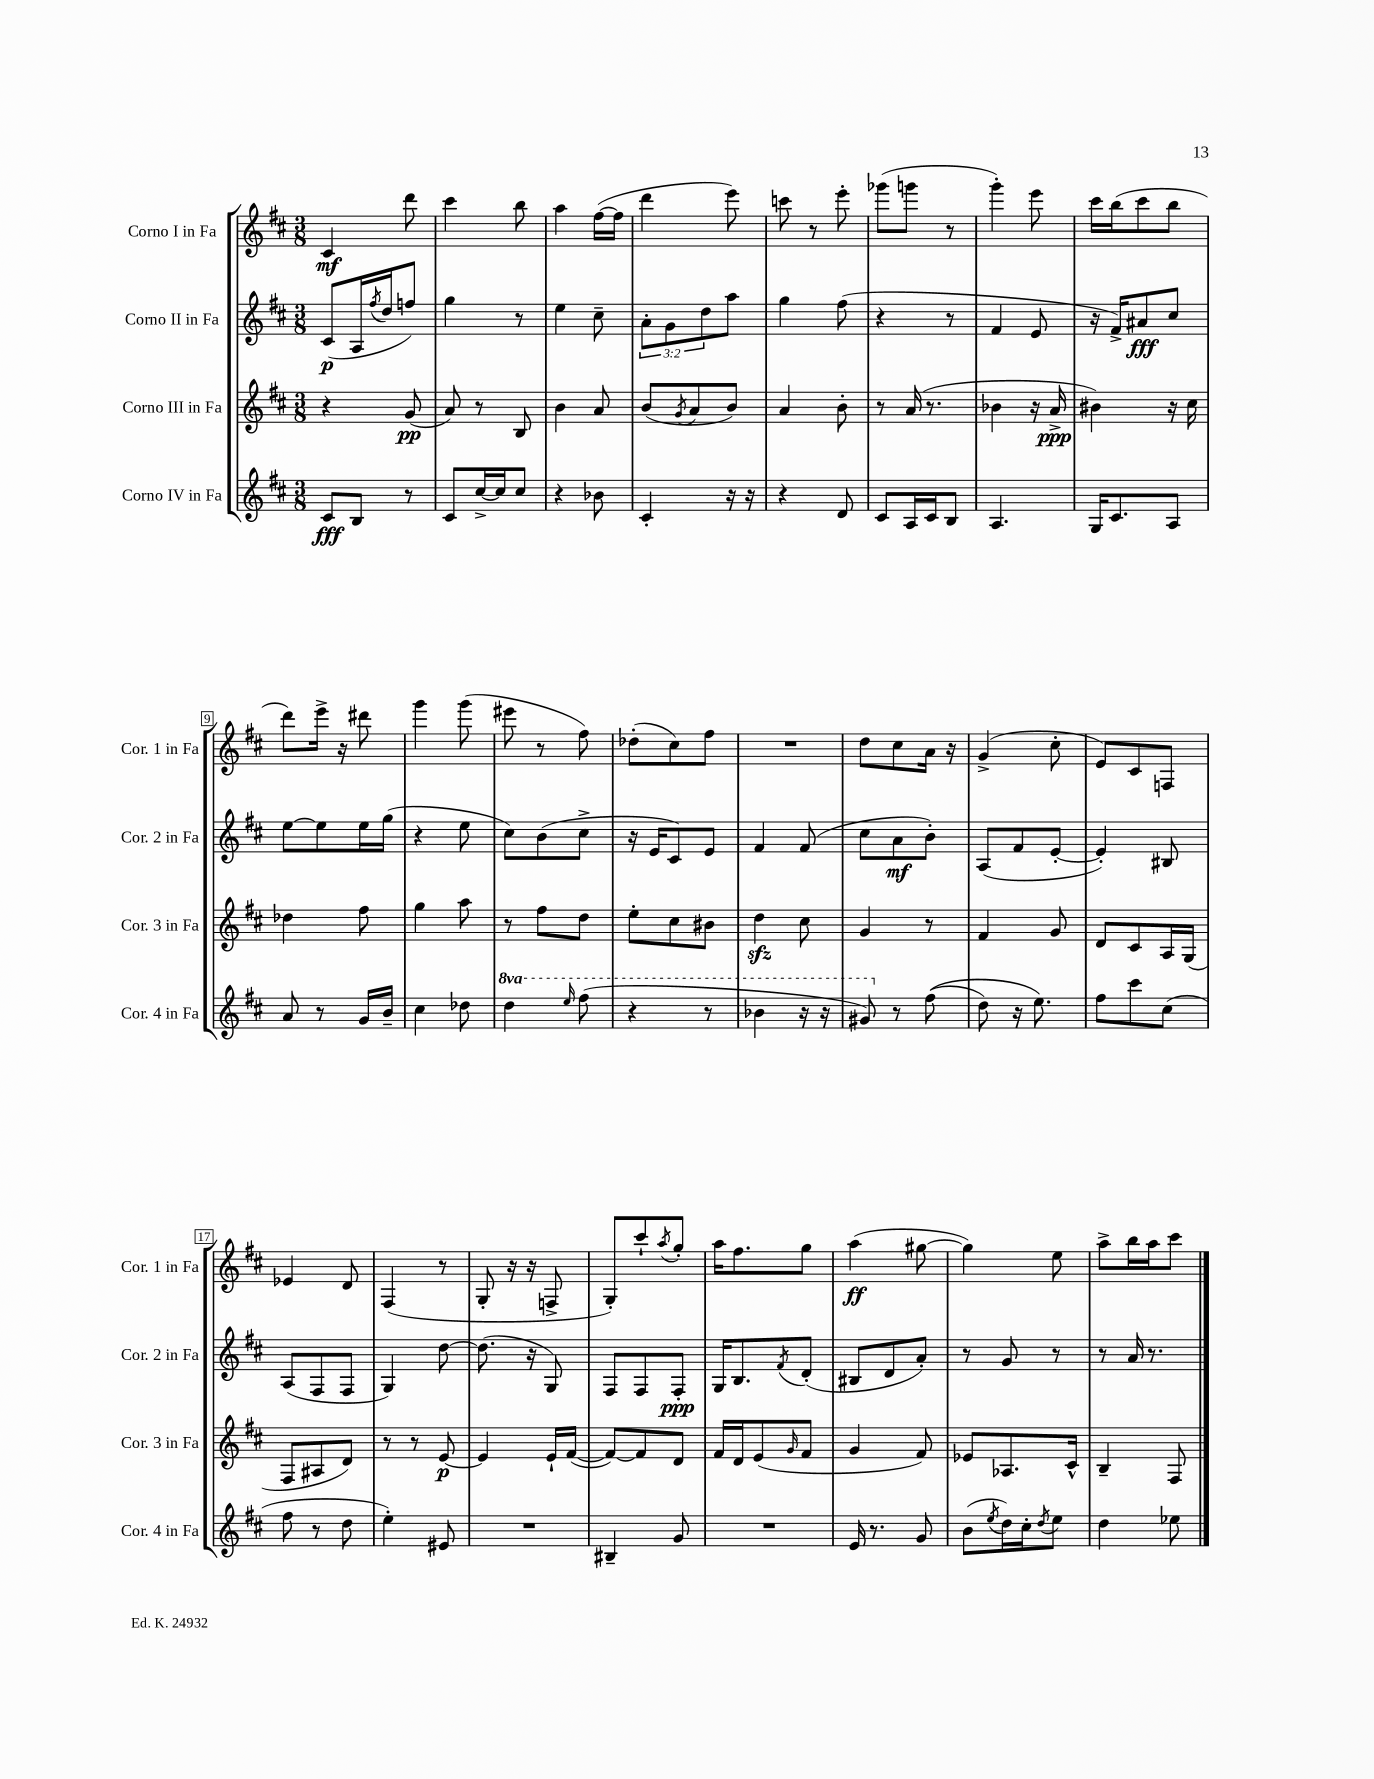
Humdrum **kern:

**kern	**kern	**kern	**kern
*staff4	*staff3	*staff2	*staff1
*clefG2	*clefG2	*clefG2	*clefG2
*k[f#c#]	*k[f#c#]	*k[f#c#]	*k[f#c#]
*M3/8	*M3/8	*M3/8	*M3/8
8c#	4r	(8c#	4c#
8B	.	16A	.
.	.	8qff#	.
.	.	16dd	.
8r	(8g	8ff)	8ddd
=	=	=	=
8c#	8a)	4gg	4ccc#
[16cc#^	8r	.	.
16cc#]	.	.	.
8cc#	8B	8r	8bb
=	=	=	=
4r	4b	4ee	4aa
8b-	8a	8cc#~	([16ff#
.	.	.	16ff#]
=	=	=	=
4c#'	(8b	12a'	4ddd
.	.	12g	.
.	8qg	.	.
.	8a	.	.
.	.	12dd	.
16r	8b)	8aa	8eee)
16r	.	.	.
=	=	=	=
4r	4a	4gg	8ccc
.	.	.	8r
8d	8b'	(8ff#	8eee'
=	=	=	=
8c#	8r	4r	(8ggg-
16A	(16a	.	8ggg
16c#	8.r	.	.
8B	.	8r	8r
=	=	=	=
4.A	4b-	4f#	4ggg')
.	16r	8e	8eee
.	16a^	.	.
=	=	=	=
16G	4b#)	16r	16ccc#
8.c#	.	16f#^)	(16bb
.	.	8a#	8ccc#
8A	16r	8cc#	8bb
.	16cc#	.	.
=	=	=	=
8a	4dd-	[8ee	8ddd)
8r	.	8ee]	16eee^
.	.	.	16r
16g	8ff#	16ee	8ddd#
16b~	.	(16gg	.
=	=	=	=
4cc#	4gg	4r	4ggg
8dd-	8aa	8ee	(8ggg
=	=	=	=
4ddd	8r	8cc#)	8eee#
.	8ff#	(8b	8r
16qqeee	.	.	.
(8fff#	8dd	8cc#^	8ff#)
=	=	=	=
4r	8ee'	16r	(8dd-'
.	.	16e	.
.	8cc#	8c#)	8cc#)
8r	8b#	8e	8ff#
=	=	=	=
4bb-	4dd	4f#	4.r
16r	8cc#	(8f#	.
16r	.	.	.
=	=	=	=
8gg#)	4g	8cc#	8dd
8r	.	8a	8cc#
&((8ff#	8r	8b')	16a
.	.	.	16r
=	=	=	=
8dd)	4f#	(8A	(4g^
16r	.	8f#	.
8.ee&)	.	.	.
.	8g	[8e'	8cc#'
=	=	=	=
8ff#	8d	4e'])	8e)
8ccc#	8c#	.	8c#
(8cc#	16A	8B#	8F
.	(16G	.	.
=	=	=	=
8ff#	8F#	(8A	4e-
8r	8A#	8F#	.
8dd	8d)	8F#	8d
=	=	=	=
4ee')	8r	4G)	(4F#
.	8r	.	.
8e#	[8e	[8dd	8r
=	=	=	=
4.r	4e]	(8.dd]	8G'
.	.	.	16r
.	.	16r	16r
.	16e`	8G)	8F^
.	([16f#	.	.
=	=	=	=
4B#~	8f#_)	8F#	8G')
.	8f#]	8F#	8ccc#`
.	.	.	8qaa
8g	8d	8F#'	8gg'
=	=	=	=
4.r	16f#	16G	16aa
.	16d	8.B	8.ff#
.	(8e	.	.
.	16qqg	8qf#	.
.	8f#	(8d'	8gg
=	=	=	=
16e	4g	8B#	(4aa
8.r	.	.	.
.	.	8d	.
8g	8f#)	8a')	[8gg#
=	=	=	=
(8b	8e-	8r	4gg#])
8qee	.	.	.
16dd)	8.A-	8g	.
16cc#'	.	.	.
8qdd	.	.	.
8ee	.	8r	8ee
.	16c#^^	.	.
=	=	=	=
4dd	4B~	8r	8aa^
.	.	16a	16bb
.	.	8.r	16aa
8ee-	8F#	.	8ccc#
==	==	==	==
*-	*-	*-	*-
